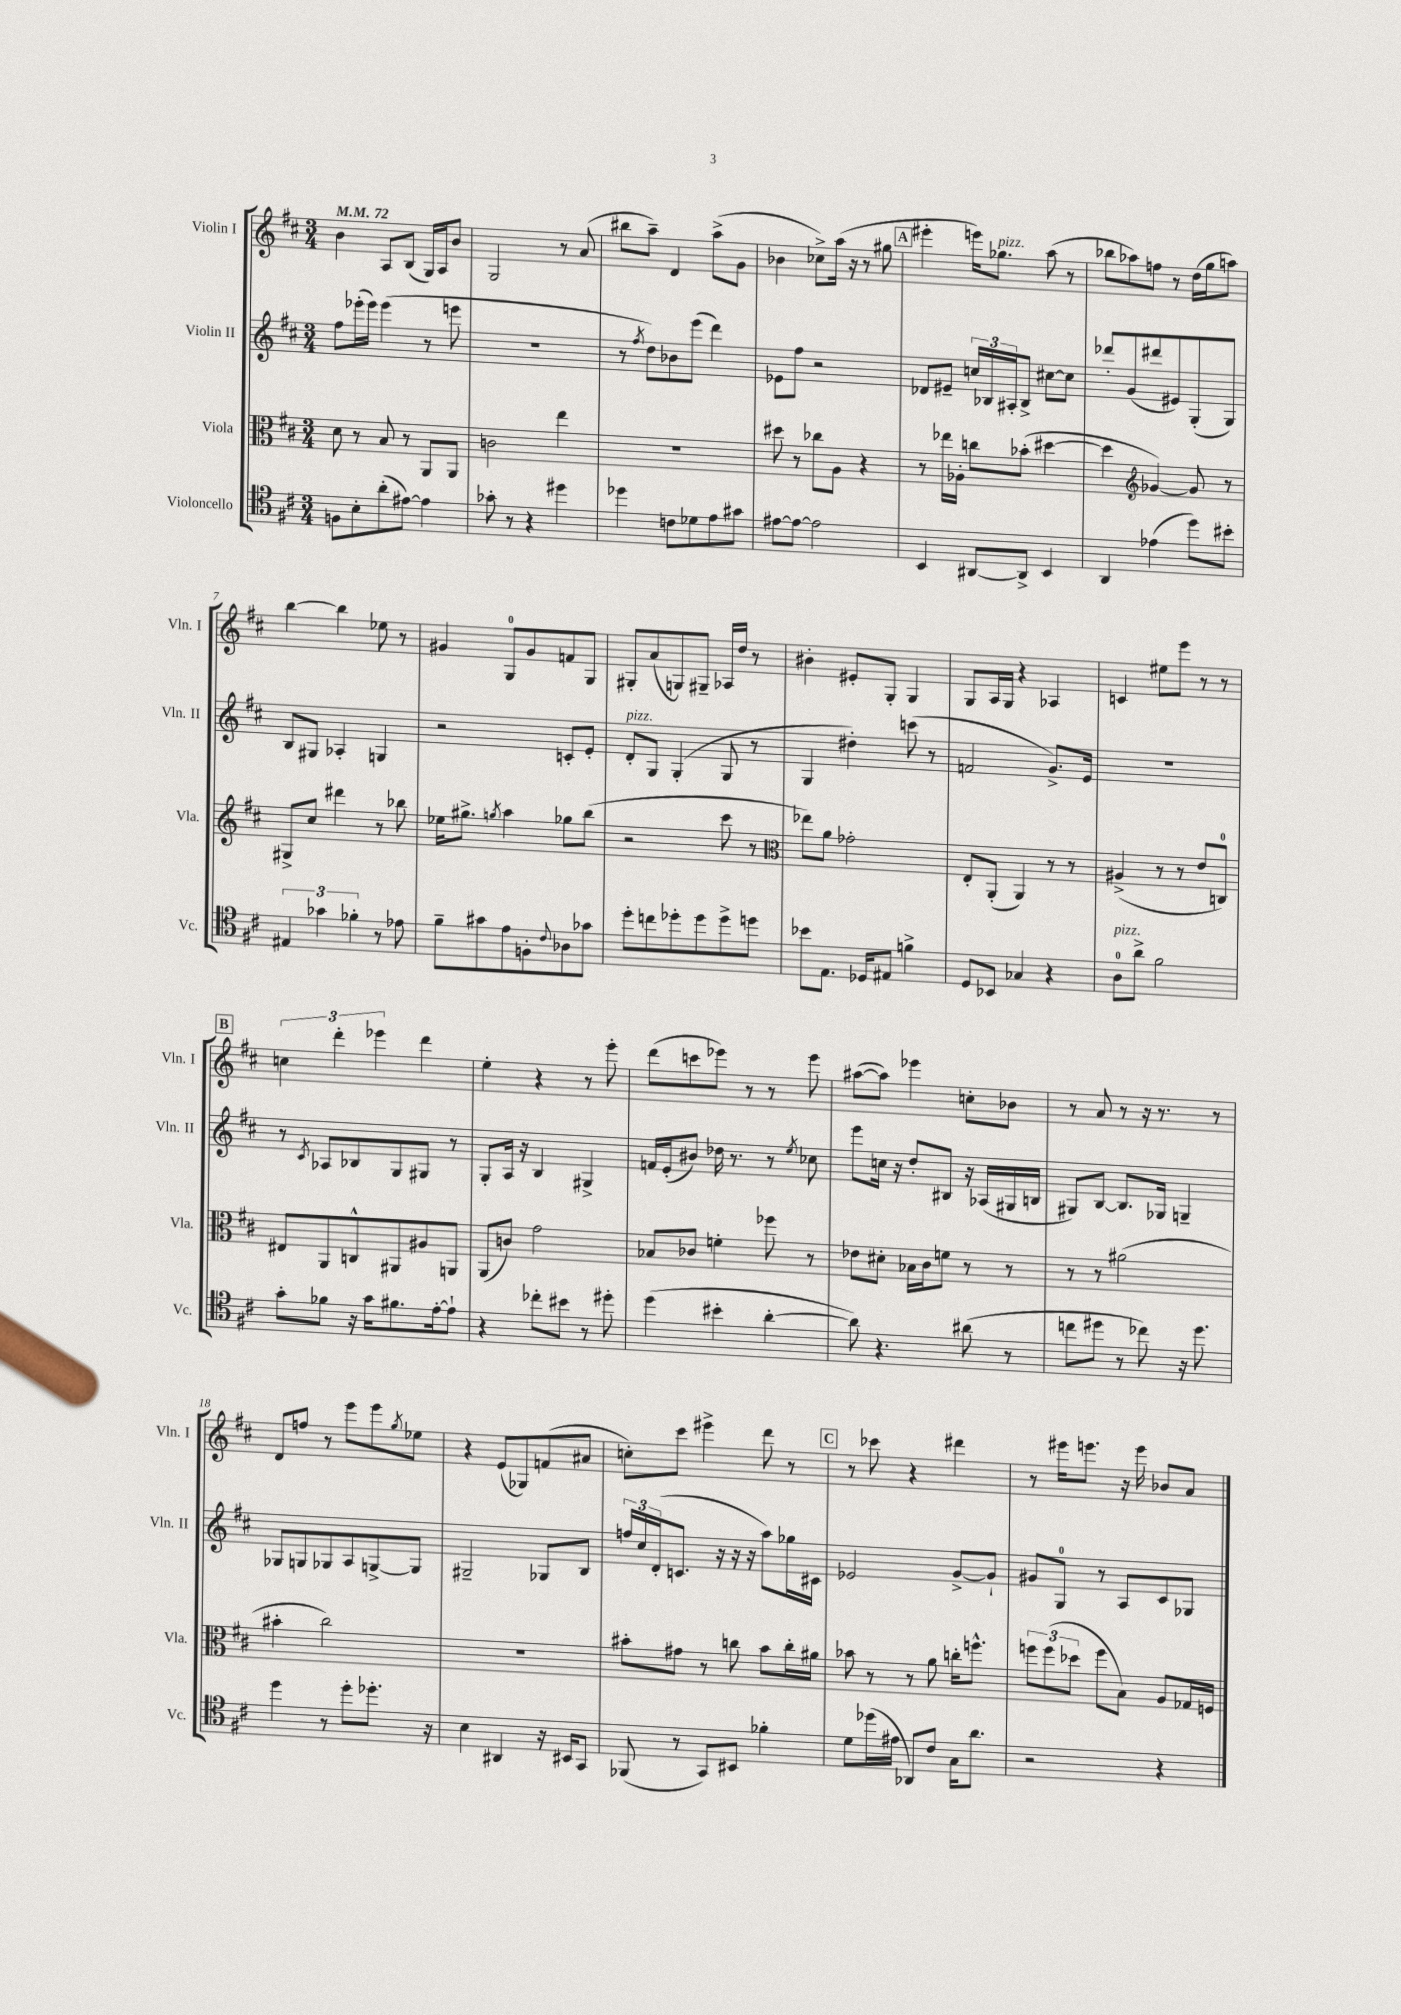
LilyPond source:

<<
\new StaffGroup <<
\new Staff = "s0" \with { instrumentName = "Violin I" shortInstrumentName = "Vln. I" } {
    \clef treble \key d \major \numericTimeSignature \time 3/4 \tempo 4 = 72
    b'4 a8 b8( g16) a16 b'8 |
    g2 r8 a'8( |
    bis''8 a''8--) d'4 a''8->( g'8 |
    bes'4 ces''8->) a''16( r16 r8 gis''8 |
    \mark \markup { \box "A" } eis'''4-. e'''16) ges''8.^\markup { \italic "pizz." } a''8( r8 |
    bes''8 aes''8) f''8 r8 d''16( g''16 a''8) |
    b''4~ b''4 ees''8 r8 |
    gis'4 g8-0 gis'8 f'8 g8 |
    gis8-. a'8( g8) gis8-- aes16 d''16 r8 |
    bis'4-. eis'8-. g8-. g4 |
    g8 a16 g16 r4 aes4 |
    c'4 eis''8 e'''8 r8 r8 |
    \mark \markup { \box "B" } \tuplet 3/2 { c''4 d'''4-. ees'''4 } d'''4 |
    e''4-. r4 r8 e'''8-. |
    d'''8( c'''8 ees'''8) r8 r8 ees'''8 |
    ais''8~( ais''8) ees'''4 c''8-. bes'8 |
    r8 a'8 r8 r16 r8. r8 |
    d'8 f''8 r8 e'''8 e'''8 \acciaccatura { g''8 } ees''8 |
    r4 e'8( ges8) f'8( ais'8 |
    c''8-.) cis'''8 eis'''4-> d'''8 r8 |
    \mark \markup { \box "C" } r8 ces'''8 r4 dis'''4 |
    r8 eis'''16 e'''8. r16 e'''16 bes'8 a'8 \bar "|." |
}
\new Staff = "s1" \with { instrumentName = "Violin II" shortInstrumentName = "Vln. II" } {
    \clef treble \key d \major \numericTimeSignature \time 3/4
    fis''8 ees'''16-.( ees'''16) ees'''4( r8 e'''8 |
    R2. |
    r8 \acciaccatura { fis''8 } d''8) bes'8 e'''8( d'''4) |
    ees'8 fis''8 r2 |
    \mark \markup { \box "A" } des'8 eis'8-- \tuplet 3/2 { c''16 bes16 ais16-. } bes8-> cis''8~ cis''8 |
    des'''8-. g'8( dis'''8 eis'8) g8-.( g8) |
    b8 gis8 aes4-. g4 |
    r2 c'8-. e'8-. |
    d'8-.^\markup { \italic "pizz." } g8 g4-.( g8 r8 |
    g4 dis''4-.) c'''8( r8 |
    f'2 g'8.->) e'16 |
    R2. |
    \mark \markup { \box "B" } r8 \acciaccatura { cis'8 } aes8 bes8 g8 gis8 r8 |
    g8-. a16 r16 b4 gis4-> |
    f'16 e'16-.( bis'8) des''16 r8. r8 \acciaccatura { e''8 } ces''8 |
    e'''8 c''16 r16 d''8-. bis8 r16 aes16( gis16 b16 |
    gis8) b8~ b8. ges16 g4-- |
    ges8 g8 ges8 a8 g8~-> g8 |
    gis2-- ges8 b8 |
    \tuplet 3/2 { f''16 cis''16 d'16-.( } c'8. r16 r16 r16 a''8) ges''16 cis'16 |
    \mark \markup { \box "C" } ees'2 g'8~-> g'8-! |
    gis'8 g8-0 r8 a8 cis'8 ges8 \bar "|." |
}
\new Staff = "s2" \with { instrumentName = "Viola" shortInstrumentName = "Vla." } {
    \clef alto \key d \major \numericTimeSignature \time 3/4
    d'8 r8 b8 r8 a,8 a,8 |
    c'2 e''4 |
    R2. |
    dis''8 r8 ces''8 a8 r4 |
    \mark \markup { \box "A" } r8 ees''16 aes16-. c''8 bes'8-.( dis''4~ |
    dis''4 \clef treble ges'4~) ges'8 r8 |
    gis8-> cis''8 dis'''4 r8 bes''8 |
    ees''16 gis''8.-> \acciaccatura { g''8 } a''4 ges''8 b''8( |
    r2 cis'''8 r8 |
    \clef alto ees''8) a'8 ges'2-. |
    e8-. a,8-.( a,4) r8 r8 |
    ais4->( r8 r8 e'8 c8-0) |
    \mark \markup { \box "B" } eis8 a,8 c8-^ ais,8 ais8 a,8 |
    a,8( c'8) g'2 |
    bes8 ces'8 f'4-. fes''8 r8 |
    ees'8 dis'8-. bes16 cis'16 f'8 r8 r8 |
    r8 r8 ais'2( |
    bis'4-. cis''2) |
    R2. |
    bis'8-. gis'8 r8 c''8 bis'8 c''16-. ais'16 |
    \mark \markup { \box "C" } bes'8 r8 r8 a'8 c''16-. f''8.-^ |
    \tuplet 3/2 { f''8 f''8( des''8 } f''8 b8) a8 ges16 f16 \bar "|." |
}
\new Staff = "s3" \with { instrumentName = "Violoncello" shortInstrumentName = "Vc." } {
    \clef tenor \key d \major \numericTimeSignature \time 3/4
    f8 b8-. a'8-.( eis'8~) eis'4 |
    ges'8-. r8 r4 dis''4 |
    des''4 c'8 des'8 e'8 gis'8 |
    eis'8~ eis'8~ eis'2 |
    \mark \markup { \box "A" } b,4 ais,8~ ais,8-> b,4 |
    a,4 ees'4( d''8) bis'8-. |
    \tuplet 3/2 { eis4 ges'4 fes'4-. } r8 ees'8 |
    fis'8-- gis'8 e'8 f8-. \appoggiatura { cis'8 } aes8 ges'8 |
    d''8-. c''8 des''8-. des''8 des''8-> d''8 |
    bes'8 e8. des16 eis8 f'4-> |
    d8 bes,8 ges4 r4 |
    a8-0^\markup { \italic "pizz." } a'8-> fis'2 |
    \mark \markup { \box "B" } g'8-. fes'8 r16 g'16 fis'8. e'16~-. e'8-! |
    r4 ces''8-. bis'8 r8 dis''8-. |
    d''4( bis'4-. a'4~-. |
    a'8) r4. ais'8( r8 |
    c''8 dis''8 r8 ces''8) r16 dis''8. |
    d''4 r8 d''8-. des''8.-. r16 |
    b4 ais,4 r16 bis,16 g,8 |
    fes,8( r8 g,8) bis,8 fes'4-. |
    \mark \markup { \box "C" } d'8 des''16( eis'16 aes,8) cis'8 g16 a'8. |
    r2 r4 \bar "|." |
}
>>
>>
